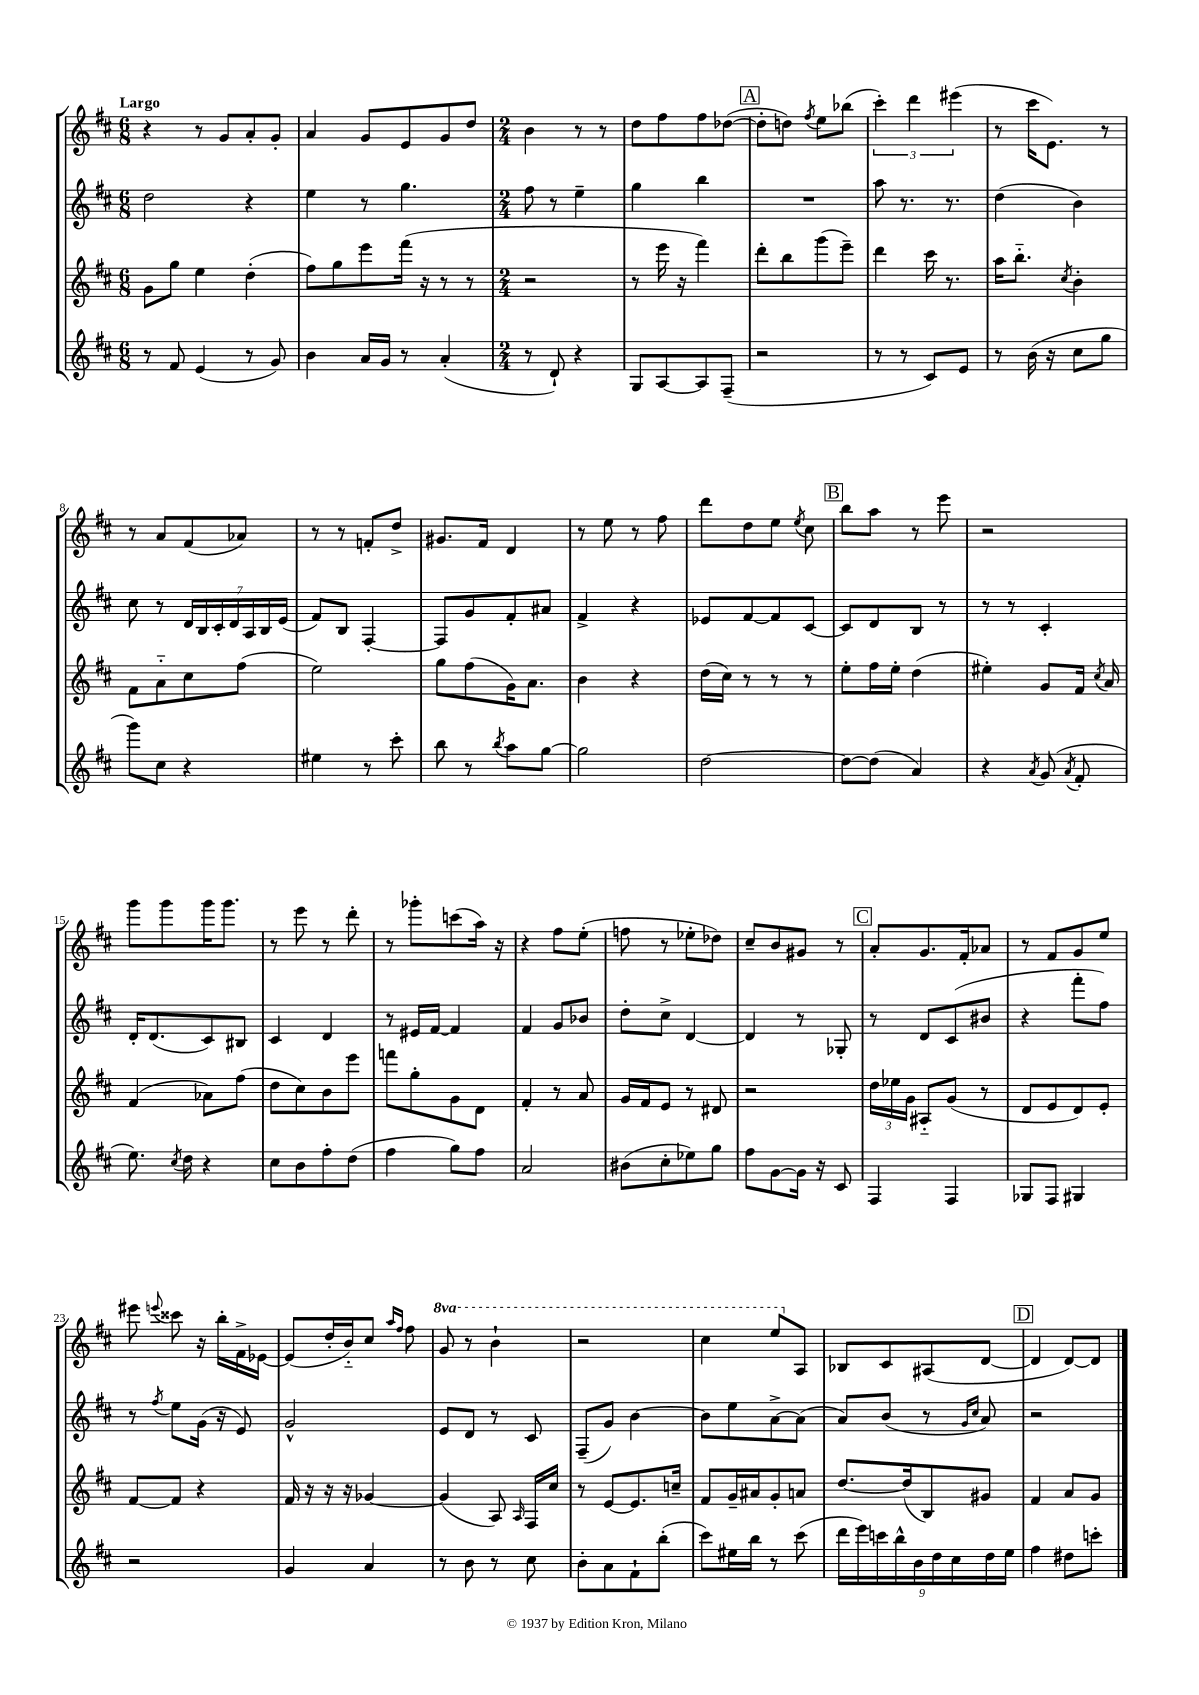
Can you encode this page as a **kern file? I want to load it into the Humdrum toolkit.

**kern	**kern	**kern	**kern
*staff4	*staff3	*staff2	*staff1
*clefG2	*clefG2	*clefG2	*clefG2
*k[f#c#]	*k[f#c#]	*k[f#c#]	*k[f#c#]
*M6/8	*M6/8	*M6/8	*M6/8
8r	8g	2dd	4r
8f#	8gg	.	.
(4e	4ee	.	8r
.	.	.	8g
8r	(4dd'	4r	8a'
8g)	.	.	8g'
=	=	=	=
4b	8ff#)	4ee	4a
.	8gg	.	.
16a	8eee	8r	8g
16g	.	.	.
8r	(16fff#	4.gg	8e
.	16r	.	.
(4a'	8r	.	8g
.	8r	.	8dd
=	=	=	=
*M2/4	*M2/4	*M2/4	*M2/4
8r	2r	8ff#	4b
8d`)	.	8r	.
4r	.	4ee~	8r
.	.	.	8r
=	=	=	=
8G	8r	4gg	8dd
[8A	16eee	.	8ff#
.	16r	.	.
8A]	4fff#)	4bb	8ff#
(8F#~	.	.	([8dd-
=	=	=	=
2r	8ddd'	2r	8dd-']
.	8bb	.	8dd)
.	.	.	8qff#
.	(8ggg	.	8ee
.	8eee~)	.	(8bb-
=	=	=	=
8r	4ddd	8aa	6ccc#')
8r	.	8.r	.
.	.	.	6ddd
8c#)	16ccc#	.	.
.	8.r	8.r	.
.	.	.	(6eee#
8e	.	.	.
=	=	=	=
8r	16aa	(4dd	8r
.	8.bb'~	.	.
(16b	.	.	16ccc#
16r	.	.	8.e)
.	8qcc#	.	.
8cc#	4b'	4b)	.
8gg	.	.	8r
=	=	=	=
8ggg)	8f#	8cc#	8r
8cc#	8a'~	8r	8a
4r	8cc#	28d	(8f#
.	.	28B	.
.	.	28c#'	.
.	.	28d	.
.	(8ff#	.	8a-)
.	.	28A	.
.	.	28B	.
.	.	(28e	.
=	=	=	=
4ee#	2ee)	8f#)	8r
.	.	8B	8r
8r	.	[4F#'	8f'
8ccc#'	.	.	8dd^
=	=	=	=
8bb	8gg	8F#]	8.g#
8r	(8ff#	8g	.
.	.	.	16f#
8qbb	.	.	.
8aa	16g)	8f#'	4d
.	8.a	.	.
[8gg	.	8a#	.
=	=	=	=
2gg]	4b	4f#^	8r
.	.	.	8ee
.	4r	4r	8r
.	.	.	8ff#
=	=	=	=
[2dd	(16dd	8e-	8ddd
.	16cc#)	.	.
.	8r	[8f#	8dd
.	8r	8f#]	8ee
.	.	.	8qee
.	8r	[8c#	8cc#
=	=	=	=
8dd_	8ee'	8c#]	8bb
(8dd]	16ff#	8d	8aa
.	16ee'	.	.
4a)	(4dd	8B	8r
.	.	8r	8eee
=	=	=	=
4r	4ee#')	8r	2r
.	.	8r	.
8qa	.	.	.
(8g	8g	4c#'	.
8qa	.	.	.
8f#'	16f#	.	.
.	8qcc#	.	.
.	16a	.	.
=	=	=	=
8.ee)	(4f#	16d'	8ggg
.	.	(8.d	.
.	.	.	8ggg
8qcc#	.	.	.
16dd	.	.	.
4r	8a-)	8c#)	16ggg
.	.	.	8.ggg
.	(8ff#	8B#	.
=	=	=	=
8cc#	8dd	4c#	8r
8b	8cc#)	.	8eee
8ff#'	8b	4d	8r
(8dd	8eee	.	8ddd'
=	=	=	=
4ff#	8fff	8r	8r
.	8gg'	16e#	8ggg-'
.	.	[16f#	.
8gg)	8g	4f#]	(8ccc
8ff#	8d	.	16aa)
.	.	.	16r
=	=	=	=
2a	4f#'	4f#	4r
.	8r	8g	8ff#
.	8a	8b-	(8ee'
=	=	=	=
(8b#	16g	8dd'	8ff
.	16f#	.	.
8cc#'	8e	8cc#^	8r
8ee-)	8r	[4d	8ee-'
8gg	8d#	.	8dd-)
=	=	=	=
8ff#	2r	4d]	8cc#~
[8g	.	.	8b
16g]	.	8r	8g#
16r	.	.	.
8c#	.	8G-'	8r
=	=	=	=
4F#	24dd	8r	8a'
.	24ee-	.	.
.	24g	.	.
.	8A#'~	8d	8.g
4F#	(8g	(8c#	.
.	.	.	16f#'
.	8r	8b#	8a-
=	=	=	=
8G-	8d	4r	8r
8F#	8e	.	8f#
4G#	8d)	8fff#'	8g
.	8e'	8ff#)	8ee
=	=	=	=
2r	[8f#	8r	8eee#
.	.	8qff#	8qqeee
.	8f#]	8ee	8ccc##
.	4r	(16g	16r
.	.	16r	16bb'
.	.	8e)	16f#^
.	.	.	[16e-
=	=	=	=
4g	16f#	2g^^	(8e-]
.	16r	.	.
.	16r	.	16dd'
.	16r	.	16b'~)
4a	[4g-	.	8cc#
.	.	.	16qqaa
.	.	.	16qqff#
.	.	.	8ff#
=	=	=	=
8r	(4g-]	8e	8gg
8b	.	8d	8r
8r	8A)	8r	4bb`
.	16qqA	.	.
8cc#	16F#	8c#	.
.	16cc#	.	.
=	=	=	=
8b'	8r	(8F#~	2r
8a	[8e	8g)	.
8f#`	8.e]	[4b	.
(8bb'	.	.	.
.	16cc~	.	.
=	=	=	=
8ccc#)	8f#	8b]	4ccc#
16ee#	16g~	8ee	.
16bb	16a#	.	.
8r	8g'	[8a^	8eee
(8ccc#	8a	(8a]	8A
=	=	=	=
18ddd	[8.dd	8a)	8B-
18eee)	.	.	.
18ccc	.	.	.
.	.	(8b	8c#
18bb^^	.	.	.
.	(16dd]	.	.
18b	.	.	.
.	8B)	8r	(8A#
18dd	.	.	.
18cc#	.	.	.
.	.	16qqg	.
.	.	16qqcc#	.
.	8g#	8a)	[8d
18dd	.	.	.
18ee	.	.	.
=	=	=	=
4ff#	4f#	2r	4d]
8dd#	8a	.	[8d)
8ccc'	8g	.	8d]
==	==	==	==
*-	*-	*-	*-
